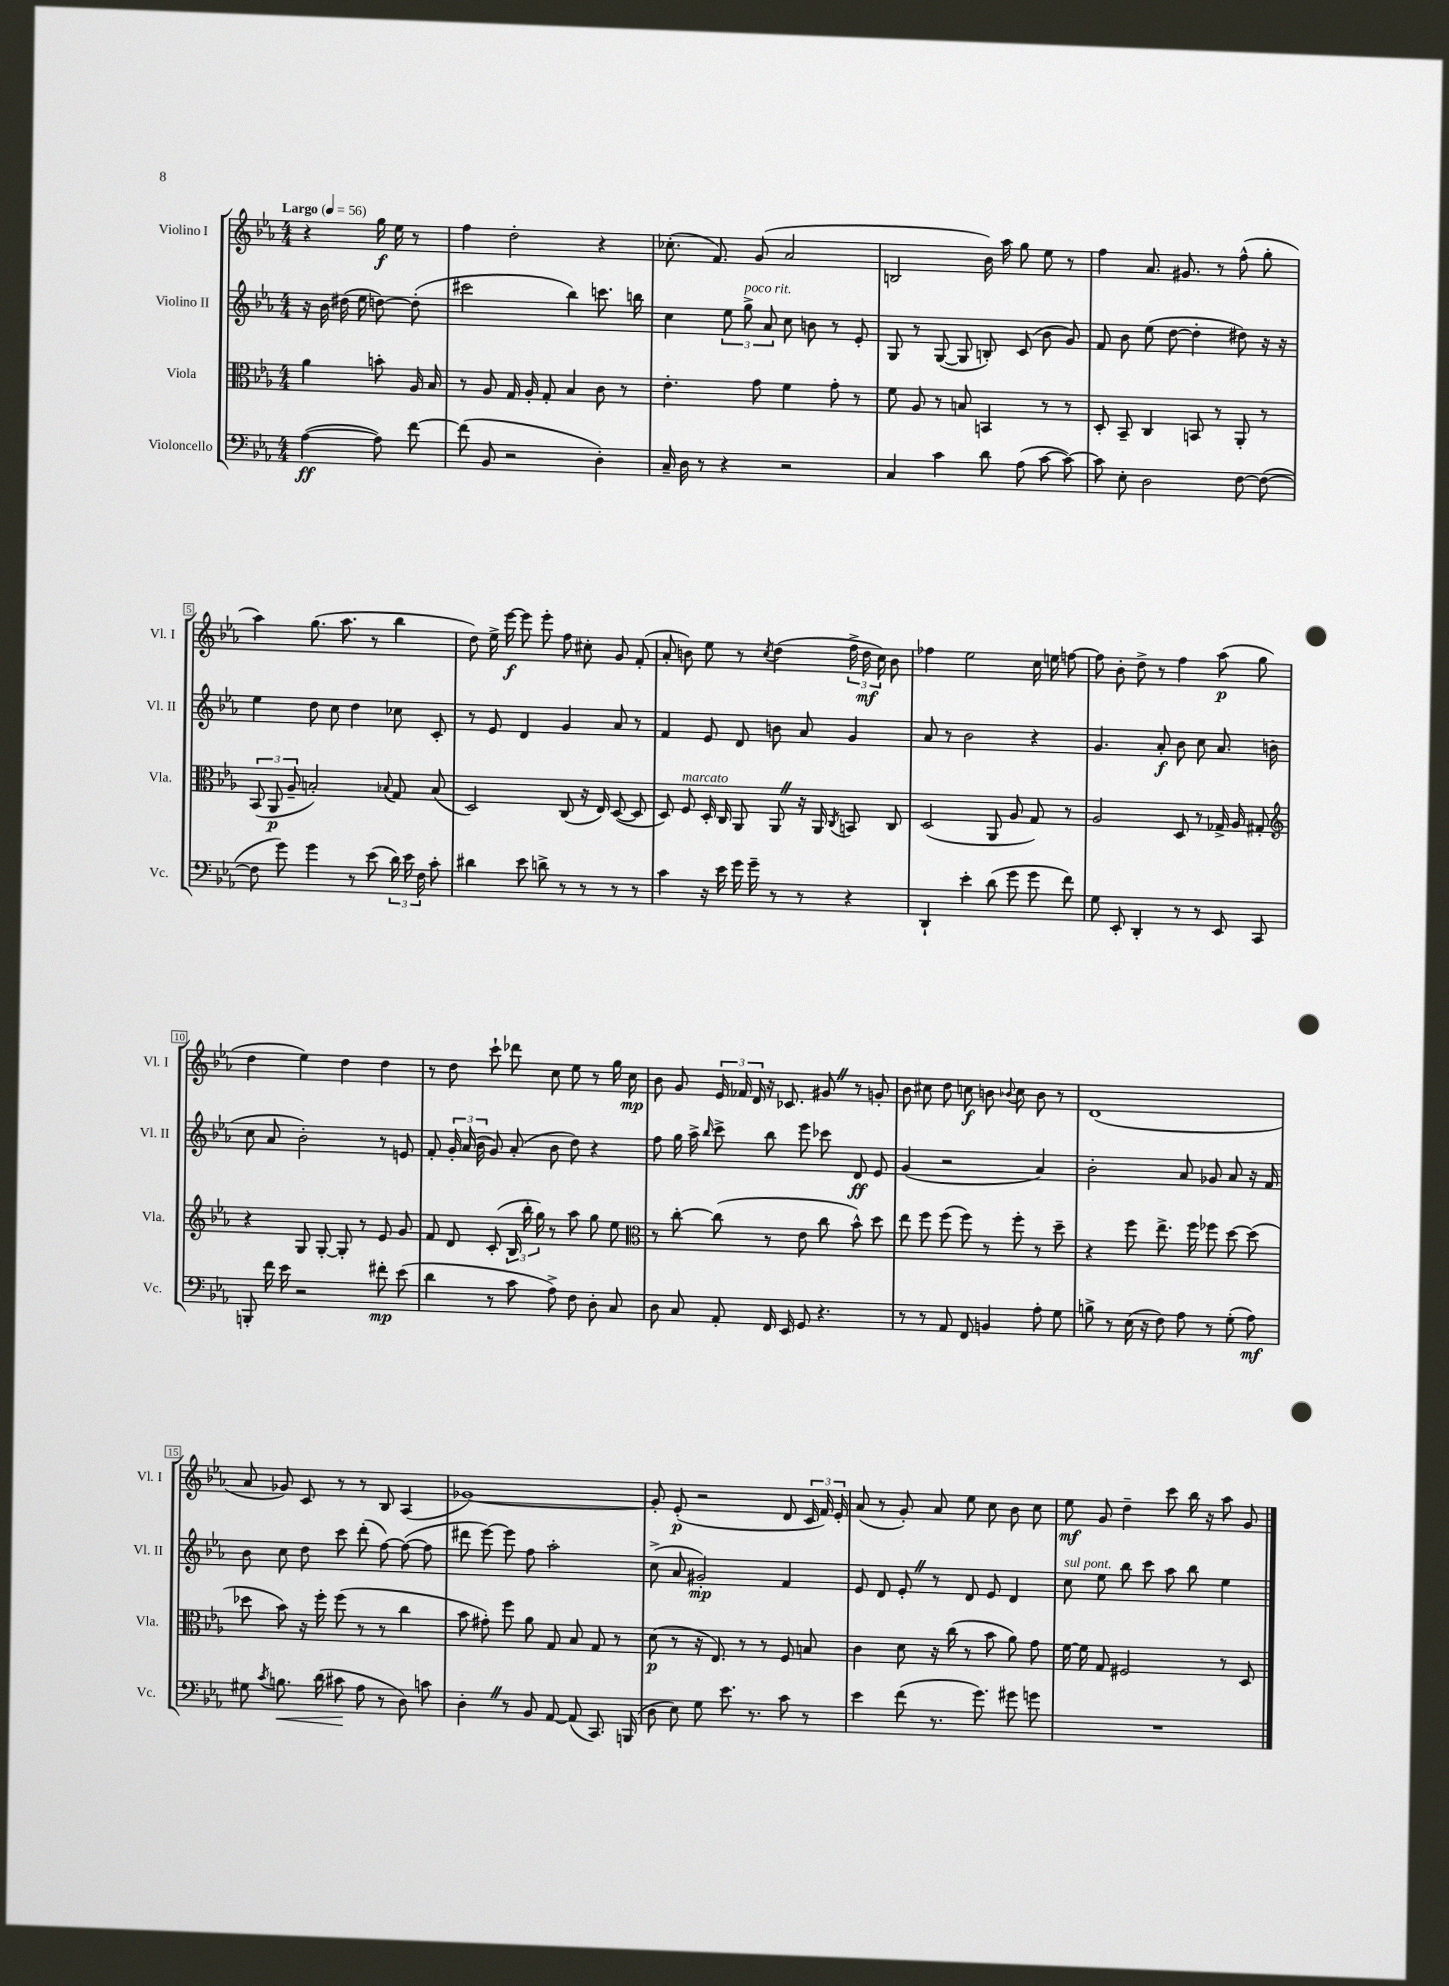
<<
\new StaffGroup <<
\new Staff = "s0" \with { instrumentName = "Violino I" shortInstrumentName = "Vl. I" } {
    \clef treble \key ees \major \numericTimeSignature \time 4/4 \partial 2 \tempo "Largo" 4 = 56
    \autoBeamOff r4 g''16\f ees''16 r8 |
    f''4 d''2-. r4 |
    ces''8.-.( f'8.) g'8( aes'2 |
    b2 bes'16) aes''16 g''8 ees''8 r8 |
    f''4 aes'8. gis'8. r8 f''8-^( g''8-. |
    aes''4) g''8.( aes''8. r8 bes''4 |
    d''8) ees''16-> ees'''16~\f ees'''8 ees'''8-. f''8 cis''8-. g'8 f'8-.( |
    aes'8-. b'8) ees''8 r8 \acciaccatura { c''8 } d''4( \tuplet 3/2 { f''16-> d''16\mf c''16) } b'8 |
    fes''4 ees''2 c''16 e''16 f''8~ |
    f''8 bes'8-. d''8-> r8 f''4 aes''8\p( g''8 |
    d''4 ees''4) d''4 d''4 |
    r8 d''8 c'''8-! des'''8 c''8 ees''8 r8 g''16 c''16\mp |
    bes'8 g'8 \tuplet 3/2 { ees'16 fes'16 d'16 } r16 ces'8. gis'8 \once \override BreathingSign.text = \markup { \musicglyph "scripts.caesura.straight" } \breathe r8 g'8-. |
    bes'8 cis''8 d''8 c''8\f b'8 \appoggiatura { bes'8 } c''8 bes'8 r8 |
    d'1( |
    aes'8 ges'8) c'8 r8 r8 bes8 aes4( |
    ges'1~) |
    ges'8-. ees'8-.\p( r2 d'8 \tuplet 3/2 { c'16 f'16) ees'16-. } |
    aes'8( r8 g'8-.) aes'8 ees''8 c''8 bes'8 c''8 |
    ees''8\mf g'8 d''4-- c'''8 bes''16 r16 aes''8 g'8 \bar "|." |
}
\new Staff = "s1" \with { instrumentName = "Violino II" shortInstrumentName = "Vl. II" } {
    \clef treble \key ees \major \numericTimeSignature \time 4/4 \partial 2
    \autoBeamOff r16 bes'16 dis''16( ees''16 d''8~) d''8-.( |
    cis'''2 bes''4) c'''8. b''16 |
    c''4 \tuplet 3/2 { ees''8 g''8->^\markup { \italic "poco rit." } aes'8 } c''8 b'8 r8 ees'8-. |
    g8 r8 g8~( g8 b8-.) c'8( bes'8 g'8) |
    f'8 bes'8 ees''8( d''8~ d''4-. dis''8) r16 r16 |
    ees''4 d''8 c''8 d''4 ces''8 c'8-. |
    r8 ees'8 d'4 g'4 aes'8 r8 |
    f'4 ees'8 d'8 b'8 aes'8 g'4 |
    aes'8 r8 bes'2 r4 |
    g'4. aes'8-.\f bes'8 c''8 aes'8. b'16( |
    c''8 aes'8 bes'2-.) r8 e'8 |
    f'8-. \tuplet 3/2 { g'16-. aes'16( bes'16 } g'8) aes'8-.( bes'8 d''8) r4 |
    f''8 g''16 aes''16-> \grace { bes''16 } c'''8-> bes''8 ees'''8 ces'''8 d'8\ff ees'8 |
    g'4( r2 aes'4) |
    bes'2-. aes'8 ges'8 aes'8 r16 f'16 |
    bes'8 c''8 d''8 c'''8 d'''8-.( f''8~) f''8~( f''8 |
    dis'''8 ees'''8~) ees'''8 f''8 aes''2-. |
    c''8->( aes'8 gis'2-.\mp) f'4 |
    ees'8 d'8 ees'8-. \once \override BreathingSign.text = \markup { \musicglyph "scripts.caesura.straight" } \breathe r8 d'8 ees'8 d'4 |
    c''8^\markup { \italic "sul pont." } ees''8 bes''8 c'''8 aes''8 bes''8 ees''4 \bar "|." |
}
\new Staff = "s2" \with { instrumentName = "Viola" shortInstrumentName = "Vla." } {
    \clef alto \key ees \major \numericTimeSignature \time 4/4 \partial 2
    \autoBeamOff aes'4 b'8-. aes16 bes16 |
    r8 aes8 g16 aes16-. g8-. bes4 c'8 r8 |
    ees'4.-. g'8 f'4 g'8-. r8 |
    f'8 aes8 r8 b8 b,4 r8 r8 |
    d8-. bes,8-- c4 b,8 r8 aes,8-. r8 |
    \tuplet 3/2 { bes,8( aes,8\p aes8-- } b2-.) \appoggiatura { bes8 } g8 bes8( |
    d2) c8( r16 ees16) d8~( d8 |
    d8) f8^\markup { \italic "marcato" } d16-. c16 aes,8 aes,8 \once \override BreathingSign.text = \markup { \musicglyph "scripts.caesura.straight" } \breathe r16 aes,16 \acciaccatura { c8 } b,8 c8 |
    d2( aes,8 aes8 g8) r8 |
    aes2 d8 r8 ges16-> aes16 gis8-. |
    \clef treble r4 g8 g8~-. g8-. r8 ees'8 g'8 |
    f'8 d'8 c'8-.( \tuplet 3/2 { bes16 bes''16-. g''16) } r8 aes''8 g''8 ees''8 |
    \clef alto r8 c''8~-. c''8( r8 ees'8 c''8 bes'8-^) d''8 |
    ees''8 f''8 f''8( f''8) r8 f''8-. r8 d''8-- |
    r4 f''8 ees''8.-> f''16 fes''8 d''8~ d''8( |
    des''8 bes'8) r16 f''16-. f''8( r8 r8 c''4 |
    bes'8 gis'8-.) f''8 aes'8 g8 bes8 g8 r8 |
    d'8\p( r8 r16 ees8.) r8 r8 f8 b8 |
    c'4 d'8 r16 c''16( r8 bes'8 aes'8) g'8 |
    f'16~ f'16 g8 fis2 r8 d8 \bar "|." |
}
\new Staff = "s3" \with { instrumentName = "Violoncello" shortInstrumentName = "Vc." } {
    \clef bass \key ees \major \numericTimeSignature \time 4/4 \partial 2
    \autoBeamOff aes4~\ff( aes8) f'8~ |
    f'8( bes,8 r2 d4-.) |
    c16-- d16 r8 r4 r2 |
    c4 c'4 d'8 aes8( c'8~ c'8~) |
    c'8 ees8-. d2 f8~ f8~( |
    f8 g'8) g'4 r8 ees'8( \tuplet 3/2 { d'16) ees'16 f16 } c'8-. |
    dis'4 ees'8 d'8-> r8 r8 r8 r8 |
    c'4 r16 ees'16 g'16 g'16-- r8 r8 r4 |
    d,4-! ees'4-. d'8( g'8 g'8 f'8) |
    g8 ees,8-. d,4-. r8 r8 ees,8 c,8 |
    b,,8-. f'16 ees'16 r2 fis'8-.\mp ees'8( |
    d'4 r8 c'8 aes8->) f8 d8-. c8 |
    d8 c8 aes,8-. f,16 ees,16 g,8 r4. |
    r8 r8 aes,8 f,8 b,4 aes8-. g8 |
    b8-> r8 ees16( r16 f8) aes8 r8 g8-.( aes8\mf) |
    gis8 \acciaccatura { c'8 } b8.\< d'16( cis'8\! aes8 r8 d8) c'8 |
    d4-. \once \override BreathingSign.text = \markup { \musicglyph "scripts.caesura.straight" } \breathe r8 bes,8 aes,8~ aes,8( c,8.) b,,16( |
    d8 ees8) g8 ees'8. r8. c'8 r8 |
    ees'4 f'8( r8. g'8.) gis'8 g'8 |
    R1 \bar "|." |
}
>>
>>
\layout { \context { \Score \override BarNumber.stencil = #(make-stencil-boxer 0.1 0.3 ly:text-interface::print) } }
